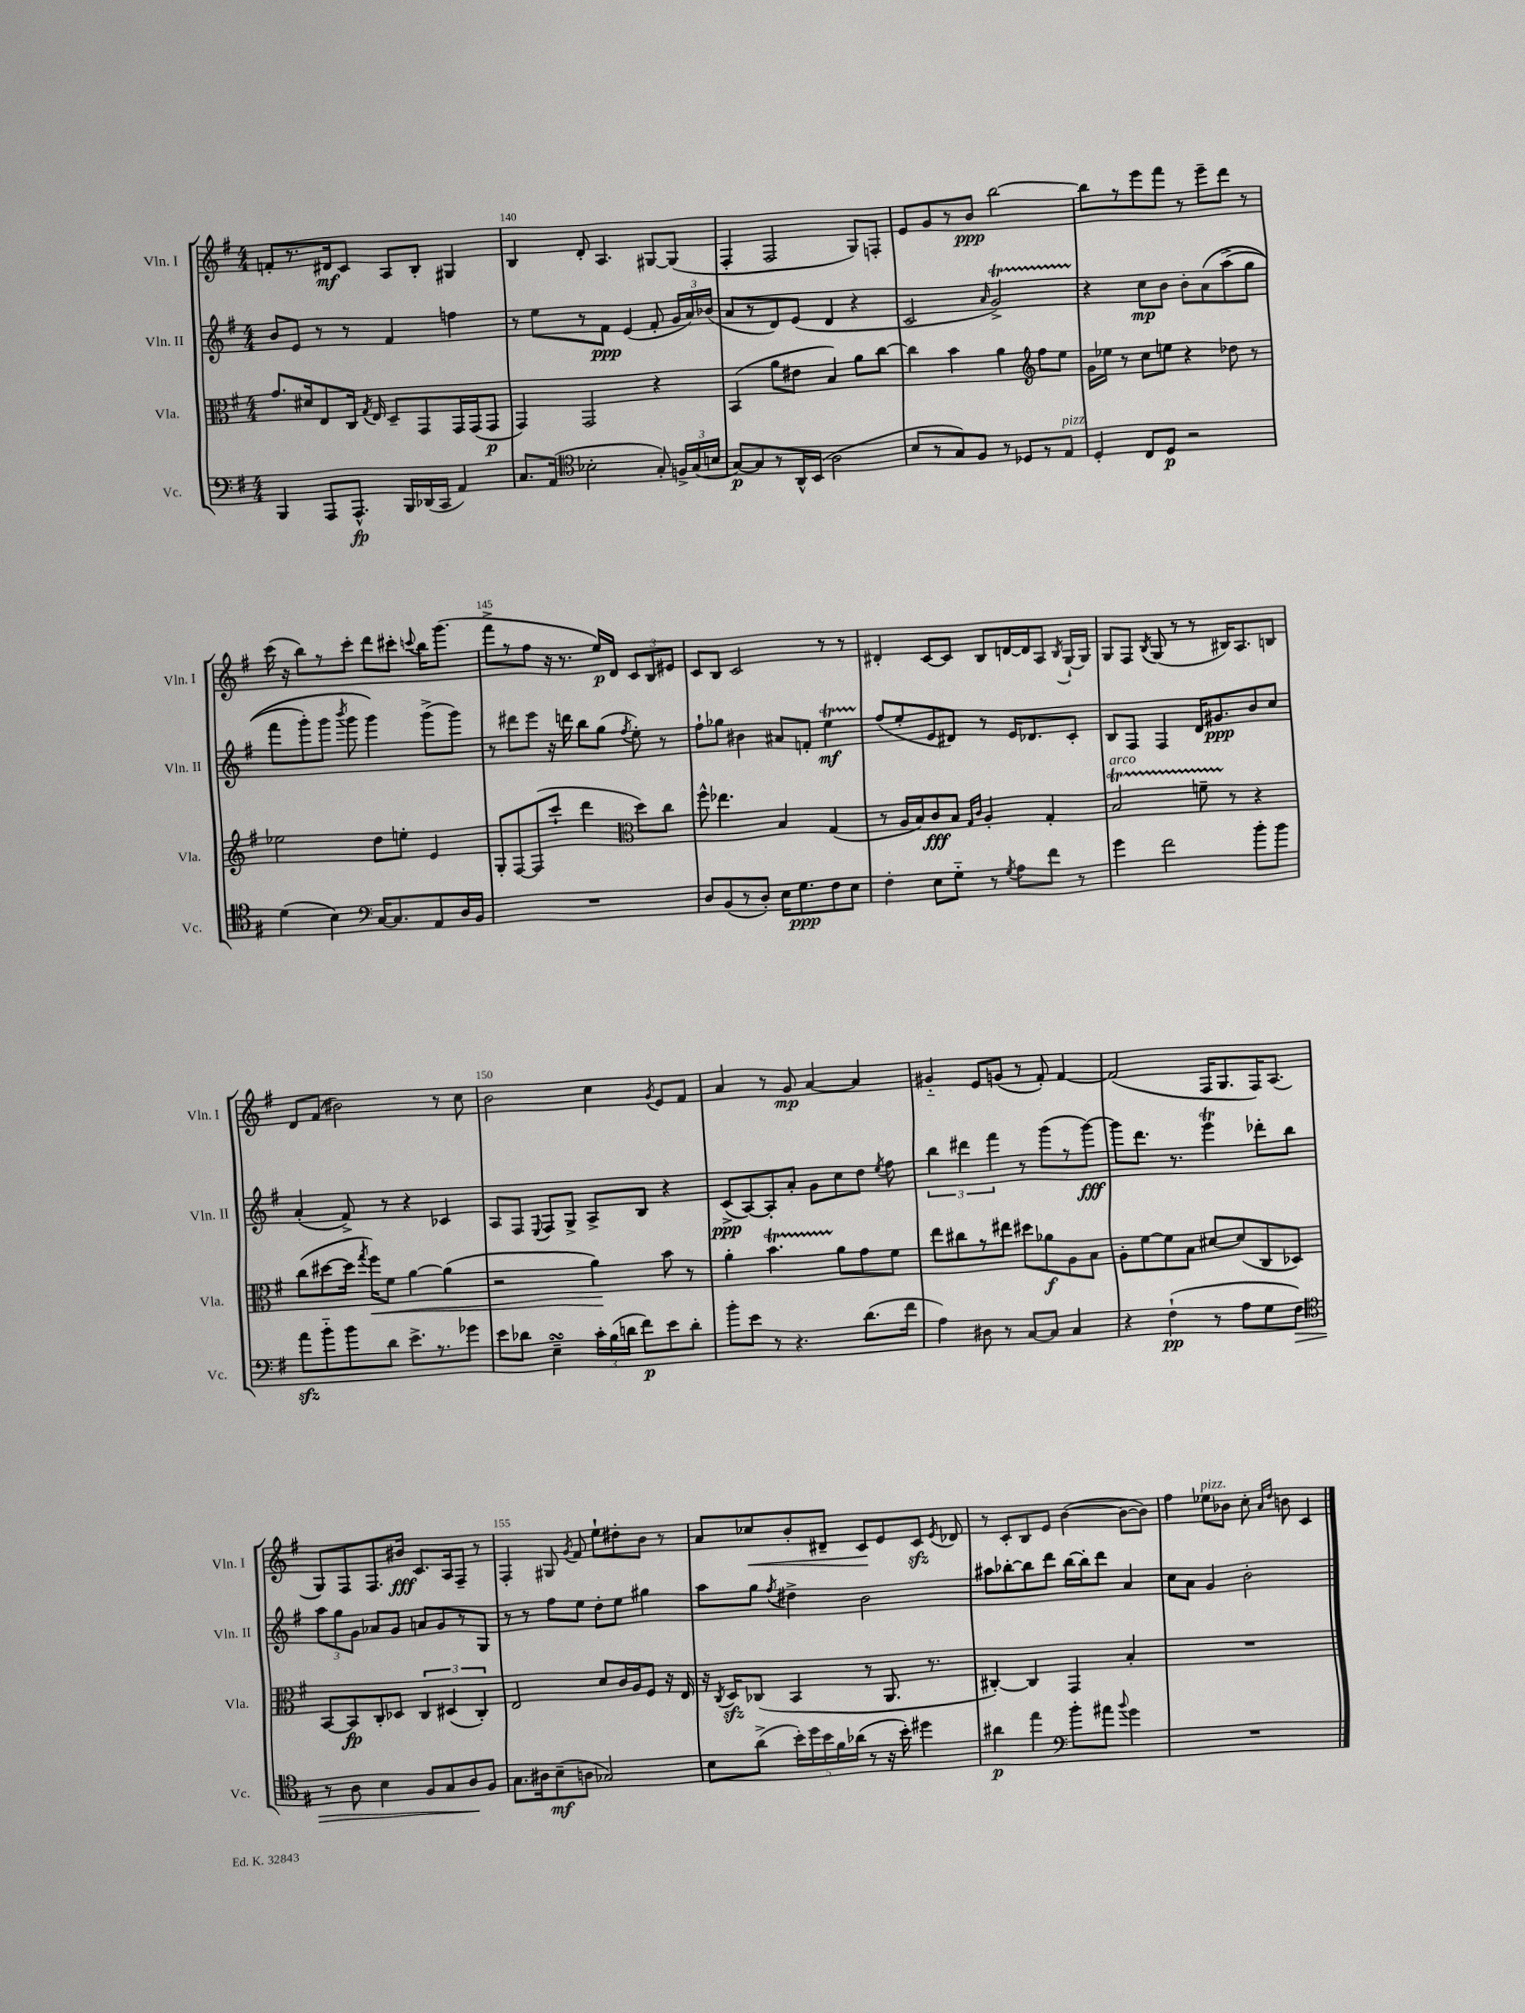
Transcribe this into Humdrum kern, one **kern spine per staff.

**kern	**kern	**kern	**kern
*staff4	*staff3	*staff2	*staff1
*clefF4	*clefC3	*clefG2	*clefG2
*k[f#]	*k[f#]	*k[f#]	*k[f#]
*M4/4	*M4/4	*M4/4	*M4/4
4BBB	8.g	8b	8f'
.	.	8e	8.r
.	16d#	.	.
8AAA	8E	8r	.
.	.	.	16d#
8.AAA^^	16C	8r	8c
.	8qG	.	.
.	16E	.	.
.	8D~	4f#	8A
16BBB	.	.	.
(16DD-	8GG	.	8B'
16CC	.	.	.
4AA)	16GG	4ff	4G#
.	(16GG	.	.
.	8GG	.	.
=	=	=	=
8.C	4GG)	8r	4B
.	.	8ee	.
(16AA	.	.	.
*clefC4	*	*	*
2B-'	2GG	8r	8d'
.	.	8f#	4.A
.	.	(4e	.
8G')	4r	8f#'	[8G#
24F^	.	24g	(8G#]
(24G	.	24a)	.
24B	.	(24b-	.
=	=	=	=
[8G)	(4BB	8a	4F#'
8G]	.	8r	.
8r	8a	8d)	2F#
16AA^^	8e#	(8e	.
(16BB	.	.	.
2A	4B)	4d	.
.	8a	4r	8G)
.	[8cc	.	8F'
=	=	=	=
8B	4cc]	2c	8e
8r	.	.	8g
8G)	4b	.	8r
8F#	.	.	8b
.	.	16qqa	.
8r	4a	2g^)	[2bb
8D-	.	.	.
*	*clefG2	*	*
8r	8ff#	.	.
8E	8ee	.	.
=	=	=	=
4D'	16g	4r	8bb]
.	16ee-	.	.
.	8r	.	8r
8C	8cc	8cc	8eee
8D	8ee	8b	8fff#
2r	4r	8b'	8r
.	.	&(8a	8eee~
.	8dd-	(8aa^	8ddd
.	8r	8gg	8r
=	=	=	=
(4d	2ee-	8fff#	(16ccc
.	.	.	16r
.	.	8ggg')	8bb)
4B)	.	8ggg	8r
.	.	8qbbb	.
.	.	8ggg	8ccc'
*clefF4	*	*	*
[16C	8dd	4ggg&)	8ddd
8.C]	.	.	.
.	8ee'	.	8ccc#'
.	.	.	8qqccc
8AA	4e	(8ggg^	16bb
.	.	.	(8.ggg
16D	.	8ggg)	.
16BB	.	.	.
=	=	=	=
1r	8G'	8r	8fff#^
.	[8F#	8ddd#	8r
.	(8F#]	8eee	8ff#
.	8ccc`	16r	16r
.	.	16ddd	8.r
.	4ddd	8bb	.
.	.	(8gg	16ee)
.	.	.	16d
*	*clefC3	*	*
.	.	8qff#	.
.	8dd)	8ee')	12c
.	.	.	12B
.	8cc	8r	.
.	.	.	12e#
=	=	=	=
8D	8ff#^^	8ff#`	8c
(8BB	4.ee-	8gg-	8B
8r	.	4b#	2c
8D')	.	.	.
16E	4B	8a#	.
8.G	.	.	.
.	.	8f'	.
8F#	(4G	4ee	8r
8E	.	.	8r
=	=	=	=
4F#'	8r	(8ff#	4d#'
.	16A	8ee'	.
.	16B)	.	.
8E	8c	8e	[8c
8G'~	8B	8d#)	8c]
.	16qqG	.	.
.	16qqc	.	.
8r	4A'	8r	8B
8qG	.	.	.
8A	.	16e	[16d
.	.	8.d-	16d]
8f#	4G'	.	8A
.	.	.	8qB
8r	.	8c'	[16G`
.	.	.	16G]
=	=	=	=
4g	2B	8B	8G
.	.	8F#	8F#
.	.	.	8qB
2f#	.	4F#	(8G
.	.	.	8r
.	8f~	16d	8r
.	.	8.g#	.
.	8r	.	16B#)
.	.	.	8.A
8b'	4r	8b	.
8b	.	8cc	8B
=	=	=	=
8a	(8cc	(4a'	8d
8b'~	[8dd#	.	(8f#
8b	16dd#]	8f#^)	2b#)
.	8qgg	.	.
.	16ff#)	.	.
8d	8f#	8r	.
8.e^	[4a	4r	.
8.r	.	.	.
.	(4a]	4c-	8r
8g-	.	.	8cc
=	=	=	=
8e	2r	8A	2b
8d-	.	8F#	.
.	.	8qqE	.
4E~	.	8F#	.
.	.	8G^	.
24c'	4a)	8A^	4cc
(24B	.	.	.
24d	.	.	.
8f#)	.	8B	.
.	.	.	8qg
8e	8b	4r	8e
8d'	8r	.	8f#
=	=	=	=
8b'	4a'	(8c^	4a
8e	.	[8A)	.
8r	4.b	8A']	8r
4.r	.	8a'	8g
.	.	8g	[4a
.	8a	8cc	.
(8.d	8g	8dd	4a]
.	.	8qee	.
.	8f#	8ff#	.
16f#	.	.	.
=	=	=	=
4A)	8ee	6bb	4g#'~
.	8cc#	.	.
.	.	6ddd#	.
8D#	8r	.	8e
.	.	6fff#	.
8r	8ee#	.	(8g
[8C	8dd#	8r	8r
8C]	8a-	(8ggg	8f#')
4C	8A	8r	[4f#
.	8B	[8ggg)	.
=	=	=	=
4r	8A'	8ggg]	(2f#]
.	[8f#	8.ddd	.
(4F#`	8f#]	.	.
.	.	8.r	.
.	8B	.	.
8r	[8d#	4eee	16F#
.	.	.	8.G
8A	(8d#]	.	.
8G	8C	8ddd-'	16F#)
.	.	.	(8.A
8F#)	8D-)	8bb	.
=	=	=	=
*clefC4	*	*	*
8r	[8BB	12aa	8G)
.	.	12gg	.
8A	8BB]	.	8F#
.	.	12g	.
4B	8C'	8a-	8.F#
.	8D-	8g	.
.	.	.	16b#
8F#	6C	8a	8.c
8G	.	8g	.
.	(6D#	.	.
.	.	.	16A
8A	.	8r	8F#~
.	6C')	.	.
8F#	.	8G	8r
=	=	=	=
8.G	2E	8r	4F#'
.	.	8r	.
16A#	.	.	.
(8B~	.	8ff#	8G#
.	.	.	8qg
8A	.	8ee	8f#
2G-)	8d	8dd'	8ee`
.	16c	8ee	8dd#'
.	16A	.	.
.	8F#	4gg#	8b
.	16r	.	8r
.	16E	.	.
=	=	=	=
8B	16r	8aa	8a
.	8qC	.	.
.	16D	.	.
(8a^	(8C-	8gg	8cc-
.	.	8qff#	.
20b')	4BB	4dd#^	8b'
20dd	.	.	.
20b	.	.	.
.	.	.	8d#~
20f#	.	.	.
(20a-	.	.	.
8r	8r	2b	8c
16r	8.AA	.	8e
16b')	.	.	.
4dd#	.	.	8c
.	8.r	.	.
.	.	.	8qe
.	.	.	8d-
=	=	=	=
4a#	[4C#')	8aa#	8r
.	.	[8bb-'	8c'
4ee	4C#]	8bb-]	8B
.	.	8ddd	8e
*clefF4	*	*	*
8b'	4GG	[16bb-	([4b
.	.	16bb-']	.
8a#	.	8ddd	.
8qqb	.	.	.
4g	4B'	4a	8b_
.	.	.	8b])
=	=	=	=
1r	1r	8cc	4ff#
.	.	8a	.
.	.	4g	8ee-
.	.	.	8b-
.	.	2b'	8cc'
.	.	.	16qqa
.	.	.	16qqdd
.	.	.	8b
.	.	.	4c
==	==	==	==
*-	*-	*-	*-
